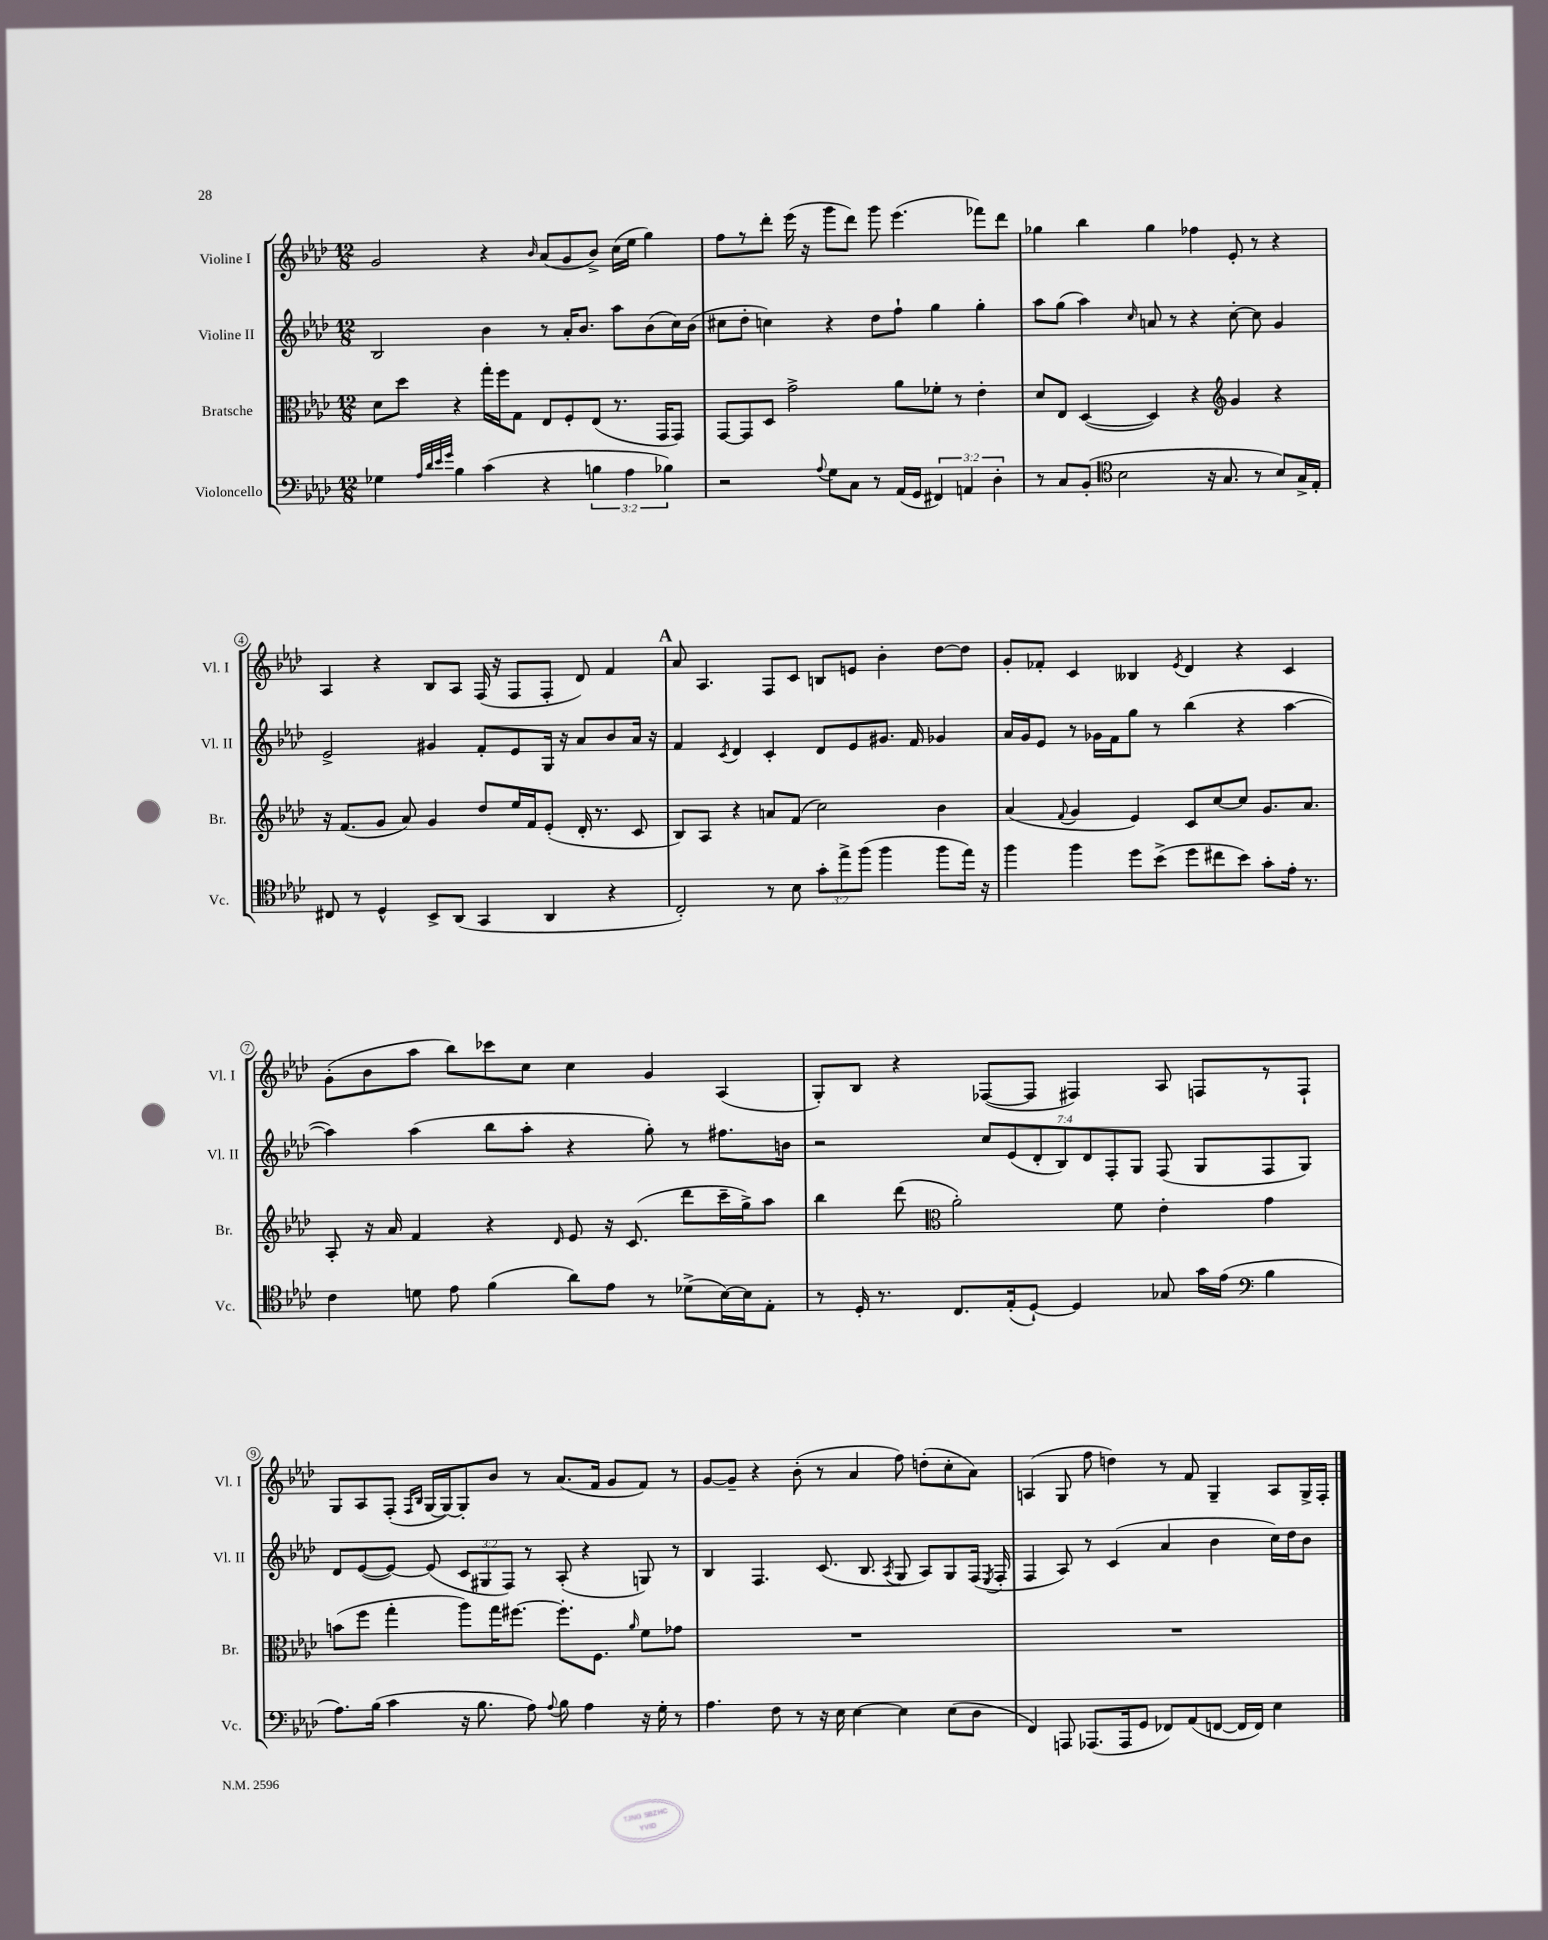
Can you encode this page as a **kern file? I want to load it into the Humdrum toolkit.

**kern	**kern	**kern	**kern
*part4	*part3	*part2	*part1
*staff4	*staff3	*staff2	*staff1
*I"Violoncello	*I"Bratsche	*I"Violine II	*I"Violine I
*I'Vc.	*I'Br.	*I'Vl. II	*I'Vl. I
*clefF4	*clefC3	*clefG2	*clefG2
*k[b-e-a-d-]	*k[b-e-a-d-]	*k[b-e-a-d-]	*k[b-e-a-d-]
*M12/8	*M12/8	*M12/8	*M12/8
=1	=1	=1	=1
4G-X\	8d-\L	2B-/	2g/
.	8dd-\J	.	.
32qqA-/LLL	.	.	.
32qqd-/	.	.	.
32qqe-/	.	.	.
32qqg/JJJ	.	.	.
4B-\	4r	.	.
(4c\	16gg'\LL	4b-\	4r
.	16ff\J	.	.
.	8G\J	.	.
.	.	.	16qqb-/
4r	8E-/L	8r	(8a-/L
.	8F'/	16a-'/KL	8g/
.	.	8.b-/J	.
6Bn\	(8E-/J	.	8b-^/J)
.	8.r	8aa-\L	(16cc\LL
6A-\	.	.	.
.	.	.	16ee-\JJ
.	.	(8b-\	4gg\)
.	16GG/KL	.	.
6B-X\)	.	.	.
.	8GG/J)	16cc\L)	.
.	.	(16b-\JJ	.
=2	=2	=2	=2
2r	[8GG/L	8cc#X\L	8ff\L
.	8GG/]	8dd-'\J	8r
.	8D-/J	4ccn\)	8ddd-'\J
.	2g^\	.	(16eee-\
.	.	.	16r
8qqA-/	.	.	.
8G\L	.	4r	8ggg\L
8C\J	.	.	8ddd-\J)
8r	.	8dd-\L	8ggg\
(16AA-/LL	8a-\L	8ff`\J	(4.eee-\
16GG/JJ	.	.	.
6FF#X/)	8f-X'\J	4gg\	.
.	8r	.	.
6AAn/	.	.	.
.	4e-'\	4gg'\	8fff-X\L)
6D-'\	.	.	.
.	.	.	8ddd-\J
=3	=3	=3	=3
8r	8d-/L	8aa-\L	4gg-X\
8C/L	8E-/J	(8gg\J	.
(8BB-'/J	([4D-/	4aa-\)	4bb-\
*clefC4	*	*	*
2B-\	.	.	.
.	.	16qqcc/	.
.	4D-/])	8an/	4gg-\
.	.	8r	.
.	4r	4r	4ff-X\
16r	.	.	.
8.G/	.	.	.
*	*clefG2	*	*
.	4g/	[8cc'\	8e-'/
8r	.	8cc\]	8r
8B-/L)	4r	4g/	4r
16G^/L	.	.	.
16E-'/JJ	.	.	.
!!LO:LB:g=z
=4	=4	=4	=4
8C#X/	16r	2e-^/	4A-/
.	(8.f/L	.	.
8r	.	.	.
4D-^^/	8g/J	.	4r
.	8a-/)	.	.
8BB-^/L	4g/	4g#X/	8B-/L
(8AA-/J	.	.	8A-/J
4GG/	8dd-/L	8f'/L	(16F/
.	.	.	16r
.	16ee-/L	8e-/	8F/L
.	16f/J	.	.
4AA-/	(8e-'/J	16G/Jk	8F'/J
.	.	16r	.
.	16d-'/	8a-/L	8d-/)
.	8.r	.	.
4r	.	8b-/	4f/
.	8c/	16a-/Jk	.
.	.	16r	.
!!LO:REH:place=s1:t=A
=5	=5	=5	=5
2C'/)	8B-/L)	4f/	8a-/
.	8A-/J	.	4.A-/
.	.	8qc/	.
.	4r	4d-/	.
8r	8an/L	4c'/	8F/L
8B-\	(8f/J	.	8c/J
12g'\L	2cc\)	8d-/L	8Bn/L
12ee-^\	.	.	.
.	.	8e-/	8en/J
(12ff\J	.	.	.
4ff\	.	8.g#X/J	4b-'\
.	.	16f/	.
8ff\L	4b-\	4g-X/	[8dd-\L
16ee-\Jk)	.	.	8dd-\J]
16r	.	.	.
=6	=6	=6	=6
4ff\	(4a-/	16a-/LL	8g'/L
.	.	16g/J	.
.	.	8e-/J	8f-X'/J
.	8qqf/	.	.
4ff\	4g/	8r	4c/
.	.	16g-X\LL	.
.	.	16f\J	.
8dd-\L	4e-/)	8gg\J	4B--X/
(8b-^\J	.	8r	.
.	.	.	8qe-/
8dd-\L	8c/L	(4bb-\	4d-/
8cc#X\	[8cc/	.	.
8b-\J)	8cc/J]	4r	4r
8g'\L	8.g/L	.	.
16e-'\Jk	.	[4aa-\	4c/
8.r	8.a-/J	.	.
!!LO:LB:g=z
=7	=7	=7	=7
4c\	8A-'/	4aa-\])	(8g'\L
.	16r	.	8b-\
.	16a-/	.	.
8dn\	4f/	(4aa-\	8aa-\J
8e-\	.	.	8bb-\L)
(4f\	4r	8bb-\L	8ccc-X\
.	.	8aa-'\J	8cc\J
.	16qqd-/	.	.
8a-\L)	8e-/	4r	4cc\
8e-\J	16r	.	.
.	(8.c/	.	.
8r	.	8gg'\)	4g/
(8d-X^\L	8ddd-\L	8r	.
[16B-\L)	16ccc~\L	8.ff#X\L	(4A-/
16B-\J]	16gg^\J)	.	.
8E-'\J	8aa-\J	.	.
.	.	16bn\Jk	.
=8	=8	=8	=8
8r	4bb-\	2r	8G'/L)
16D-'/	.	.	8B-/J
8.r	.	.	.
.	(8ddd-\	.	4r
*	*clefC3	*	*
8.C/L	2a-'\)	.	.
.	.	14cc/L	([8F-X/L
(16E-'/k	.	.	.
.	.	(14e-/	.
[8D-`/J)	.	.	8F-/J]
.	.	14d-'/	.
.	.	14B-/)	.
4D-/]	.	.	4F#X/)
.	.	14d-/	.
.	.	14F'/	.
.	8f\	.	.
.	.	14G/J	.
8G-X/	4e-'\	(8F/	8A-/
16g\LL	.	8G/L	8Fn/L
(16e-\JJ	.	.	.
*clefF4	*	*	*
4B-\	4g\	8F/	8r
.	.	8G/J)	8F`/J
!!LO:LB:g=z
=9	=9	=9	=9
8.A-\L)	(8bn\L	8d-/L	8G/L
.	8ff\J	([8e-/	8A-/
(16B-\Jk	.	.	.
4c\	4gg'\	8e-/J_)	(8F'/J
.	.	.	16qqF/LL
.	.	.	16qqB-/JJ
.	.	(8e-/]	[16G/LL
.	.	.	16G/J_)
16r	8aa-\L)	12c/L	8G'/]
8.B-\	.	.	.
.	.	12G#X/	.
.	16gg\K	.	8b-/J
.	.	12F/J)	.
.	[8.ff#X\J	.	.
8A-\)	.	8r	8r
8qqA-/	.	.	.
8B-\	8.ff#'\L]	(8A-'/	(8.a-/L
4A-\	.	4r	.
.	8.F\J	.	16f/Jk
.	.	.	8g/L
.	16qqa-/	.	.
16r	8f\L	8Gn/)	8f/J)
16G'\	.	.	.
8r	8g-X\J	8r	8r
=10	=10	=10	=10
4.A-\	1.r	4B-/	[8g/L
.	.	.	8g~/J]
.	.	4.F/	4r
8F\	.	.	.
8r	.	.	(8b-'\
16r	.	(8.c/	8r
16E-\	.	.	.
[4E-\	.	.	4a-/
.	.	8.B-/	.
.	.	8qA-/	.
4E-\]	.	8G/	8ff\)
.	.	8A-/L)	(8ddn'\L
(8E-\L	.	8G/	8cc'\
8D-\J	.	(16F/Jk	8a-\J)
.	.	8qE-/	.
.	.	16F'/	.
=11	=11	=11	=11
4FF/)	1.r	4F/	(4An/
8AAAn/	.	8A-/)	8G/
(8.AAA-X/L	.	8r	8ff\
.	.	(4c/	4ddn\)
16AAA-/k	.	.	.
8GG/J	.	.	.
8FF-X/L)	.	4a-/	8r
(8AA-/	.	.	8f/
[8FFn/J	.	4b-\	4G~/
16FF/LL]	.	.	.
16FF/JJ)	.	.	.
4E-\	.	16cc\LL)	8A/L
.	.	16dd-\J	.
.	.	8b-\J	16G^/L
.	.	.	16F'/JJ
==	==	==	==
*-	*-	*-	*-
